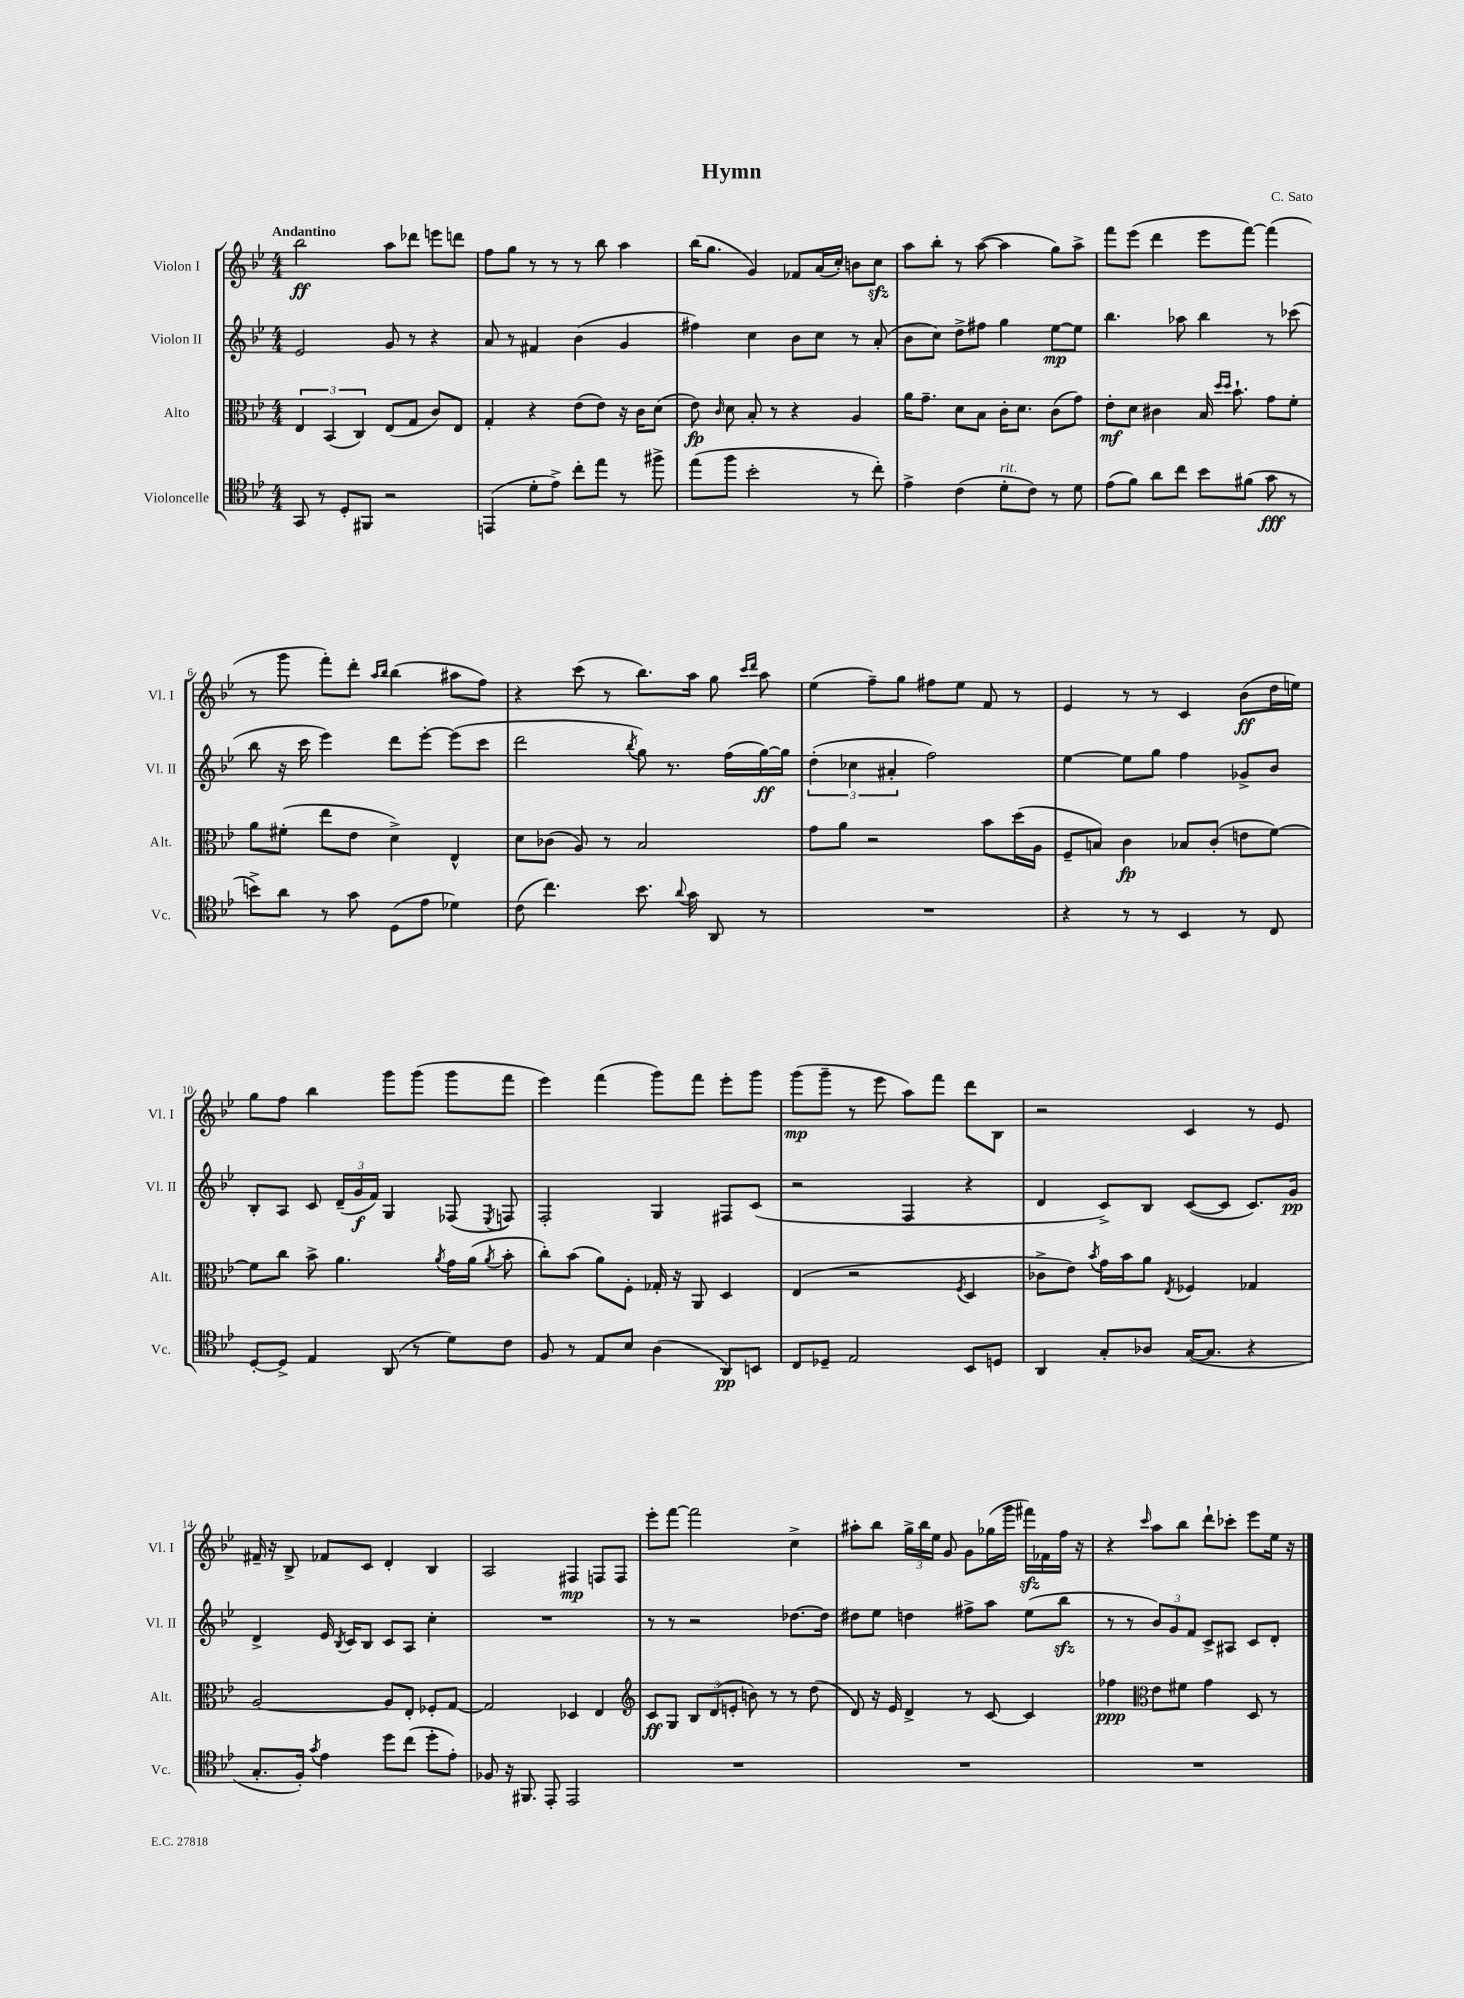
\header { title = "Hymn" composer = "C. Sato" }
<<
\new StaffGroup <<
\new Staff = "s0" \with { instrumentName = "Violon I" shortInstrumentName = "Vl. I" } {
    \clef treble \key bes \major \numericTimeSignature \time 4/4 \tempo "Andantino"
    \autoBeamOff bes''2\ff a''8[ des'''8] e'''8[ d'''8] |
    f''8[ g''8] r8 r8 r8 bes''8 a''4 |
    bes''16[( g''8.] g'4) fes'8[ a'16( c''16]-.) b'8[ c''8]\sfz |
    a''8[ bes''8]-. r8 a''8~( a''4 g''8[) a''8]-> |
    f'''8[ ees'''8]( d'''4 ees'''8[ f'''8]~) f'''4( |
    r8 g'''8 f'''8[-.) d'''8]-. \grace { a''16[ bes''16] } bes''4( ais''8[ f''8]) |
    r4 c'''8( r8 bes''8.[) a''16] g''8 \grace { c'''16[ d'''16] } a''8 |
    ees''4( f''8[--) g''8] fis''8[ ees''8] f'8 r8 |
    ees'4 r8 r8 c'4 bes'8[\ff( d''16 e''16]) |
    g''8[ f''8] bes''4 g'''8[ g'''8]( g'''8[ f'''8] |
    ees'''4) f'''4( g'''8[) f'''8] ees'''8[-. g'''8] |
    g'''8[\mp( g'''8]-- r8 ees'''8 a''8[) f'''8] d'''8[ bes8] |
    r2 c'4 r8 ees'8 |
    fis'16-- r16 bes8-> fes'8[ c'8] d'4-. bes4 |
    a2 fis4\mp f8[ f8] |
    ees'''8[-. f'''8]~ f'''2 c''4-> |
    ais''8[-. bes''8] \tuplet 3/2 { g''16[-> bes''16 ees''16] } g'8 g'8[ ges''16( g'''16] fis'''16[\sfz) fes'16 f''16] r16 |
    r4 \grace { c'''16 } a''8[ bes''8] d'''8[-! ces'''8]-. ees'''8[ ees''16] r16 \bar "|." |
}
\new Staff = "s1" \with { instrumentName = "Violon II" shortInstrumentName = "Vl. II" } {
    \clef treble \key bes \major \numericTimeSignature \time 4/4
    \autoBeamOff ees'2 g'8 r8 r4 |
    a'8 r8 fis'4 bes'4( g'4 |
    fis''4) c''4 bes'8[ c''8] r8 a'8-.( |
    bes'8[ c''8]) d''8[-> fis''8] g''4 ees''8[~\mp ees''8] |
    bes''4. aes''8 bes''4 r8 ces'''8( |
    bes''8 r16 c'''16 ees'''4) d'''8[ ees'''8]~-. ees'''8[( c'''8] |
    d'''2 \acciaccatura { bes''8 } g''8) r8. f''16[( g''16~\ff) g''16] |
    \tuplet 3/2 { d''4-.( ces''4 ais'4-. } f''2) |
    ees''4~ ees''8[ g''8] f''4 ges'8[-> bes'8] |
    bes8[-. a8] c'8 \tuplet 3/2 { d'16[--( g'16\f f'16]) } g4 fes8( \acciaccatura { ees8 } f8) |
    f2-. g4 fis8[ c'8]( |
    r2 f4 r4 |
    d'4 c'8[->) bes8] c'8[~( c'8] c'8.[) g'16]\pp |
    d'4-> ees'16 \acciaccatura { bes8 } c'16[ bes8] c'8[ a8] c''4-. |
    R1 |
    r8 r8 r2 des''8.[~ des''16] |
    dis''8[ ees''8] d''4 fis''8[-> a''8] ees''8[( bes''8]\sfz |
    r8 r8 \tuplet 3/2 { bes'8[) g'8 f'8] } c'8[-> ais8] c'8[ d'8]-. \bar "|." |
}
\new Staff = "s2" \with { instrumentName = "Alto" shortInstrumentName = "Alt." } {
    \clef alto \key bes \major \numericTimeSignature \time 4/4
    \autoBeamOff \tuplet 3/2 { ees4 bes,4( c4) } ees8[( g8] c'8[) ees8] |
    g4-. r4 ees'8[( ees'8]) r16 c'16[ d'8]( |
    ees'8\fp) \grace { c'16 } d'8 bes8-. r8 r4 a4 |
    a'16[ g'8.]-- d'8[ bes8] c'16[-. d'8.] c'8[( g'8]) |
    ees'8[-.\mf d'8] cis'4 bes16 \grace { d''16[ d''16] } bes'8.-! g'8[ f'8]-. |
    a'8[ fis'8]-.( ees''8[ ees'8] d'4->) ees4-^ |
    d'8[ ces'8]( a8) r8 bes2 |
    g'8[ a'8] r2 bes'8[ d''16( a16] |
    f8[-- b8]) c'4\fp bes8[ c'8]-.( e'8[ f'8]~) |
    f'8[ c''8] bes'8-> a'4. \acciaccatura { a'8 } g'16[ a'16]( \acciaccatura { a'8 } bes'8-. |
    c''8[-.) bes'8]( a'8[) f8]-. ges16-. r16 a,8 d4 |
    ees4( r2 \acciaccatura { f8 } d4 |
    ces'8[-> ees'8]) \acciaccatura { bes'8 } g'16[ bes'16 a'8] \acciaccatura { ees8 } fes4 ges4 |
    a2~ a8[ ees8]-. fes8[-. g8]~ |
    g2 des4 ees4 |
    \clef treble c'8[\ff g8] \tuplet 3/2 { bes8[ d'8( e'8]-. } b'8) r8 r8 d''8( |
    d'8) r16 ees'16 d'4-> r8 c'8~ c'4 |
    fes''4\ppp \clef alto ees'8[ fis'8] g'4 d8 r8 \bar "|." |
}
\new Staff = "s3" \with { instrumentName = "Violoncelle" shortInstrumentName = "Vc." } {
    \clef tenor \key bes \major \numericTimeSignature \time 4/4
    \autoBeamOff g,8 r8 d8[-. fis,8] r2 |
    e,4( d'8[-. ees'8]->) c''8[-. ees''8] r8 fis''8-> |
    ees''8[( f''8] bes'2-. r8 c''8-.) |
    ees'4-> c'4( d'8[-.^\markup { \italic "rit." } c'8]) r8 d'8 |
    ees'8[( f'8]) a'8[ c''8] bes'8[ fis'8]( g'8\fff r8 |
    b'8[->) a'8] r8 g'8 d8[( ees'8] des'4) |
    c'8( c''4.) bes'8. \appoggiatura { a'8 } g'16 a,8 r8 |
    R1 |
    r4 r8 r8 bes,4 r8 c8 |
    d8[~-. d8]-> ees4 a,8( r8 d'8[) c'8] |
    f8 r8 ees8[ bes8] a4( a,8[\pp) b,8] |
    c8[ des8]-- ees2 bes,8[ d8] |
    a,4 g8[-. aes8] g16[~( g8.] r4 |
    g8.[-. f16]-.) \acciaccatura { g'8 } ees'4 d''8[ c''8]( d''8[-. ees'8]-.) |
    fes8 r16 fis,8. ees,8-. ees,2 |
    R1 |
    R1 |
    R1 \bar "|." |
}
>>
>>
